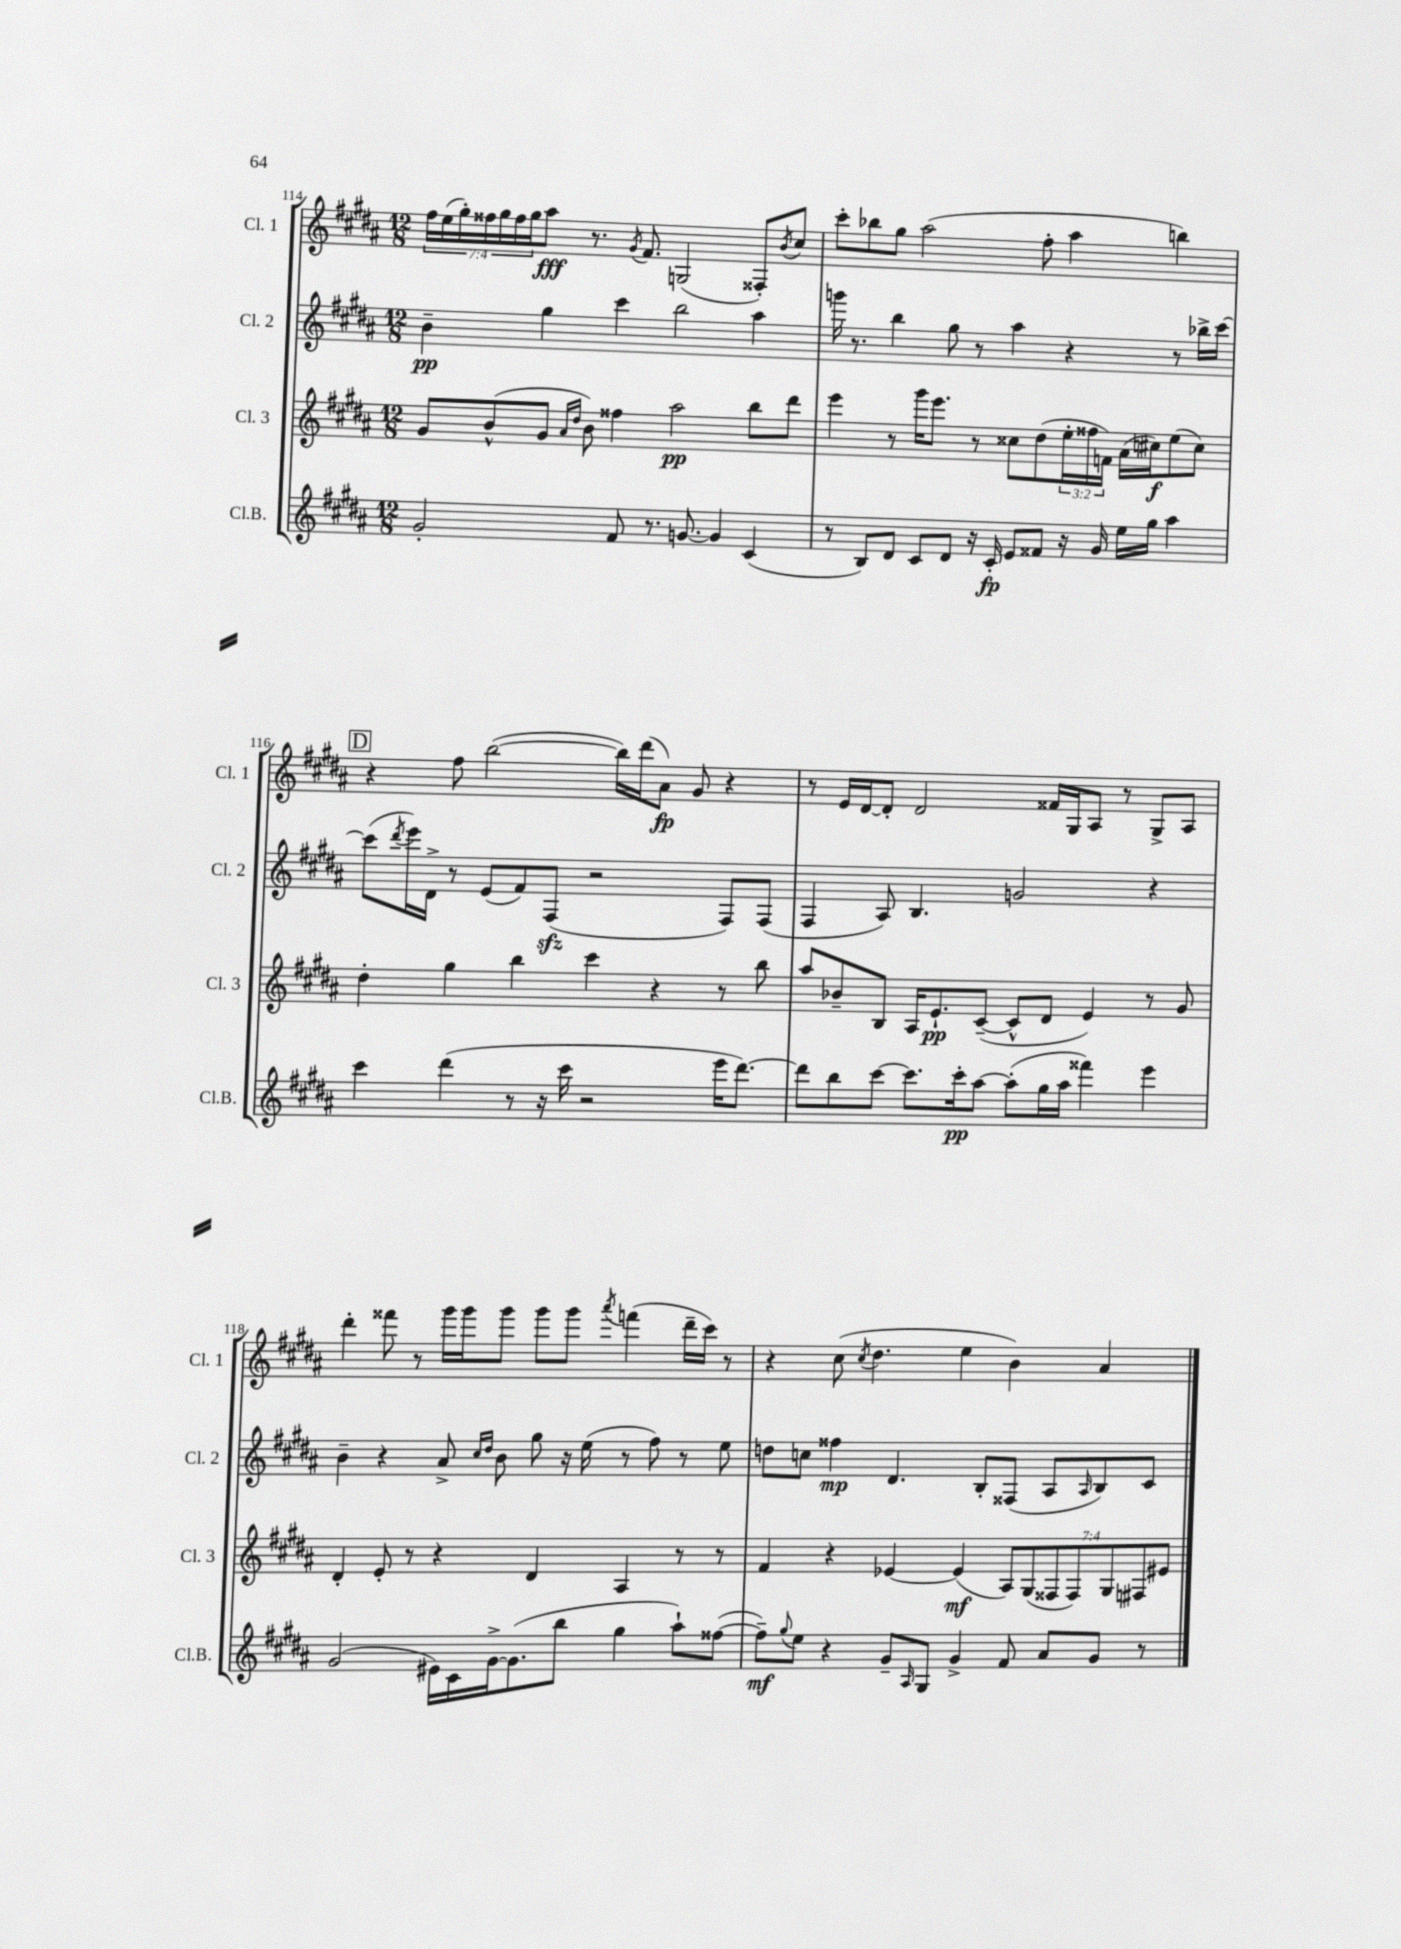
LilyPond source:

<<
\new StaffGroup <<
\new Staff = "s0" \with { instrumentName = "Cl. 1" shortInstrumentName = "Cl. 1" } {
    \clef treble \key b \major \numericTimeSignature \time 12/8 \override Staff.TupletNumber.text = #tuplet-number::calc-fraction-text
    \tuplet 7/4 { fis''16 e''16( gis''16-.) fisis''16 gis''16 fisis''16 gis''16 } ais''8\fff r8. \acciaccatura { gis'8 } fis'8. g2( fisis8-.) \acciaccatura { b'8 } cis''8 |
    cis'''8-. bes''8 gis''8 ais''2( fis''8-. ais''4 b''4) |
    \mark \markup { \box "D" } r4 fis''8 b''2~( b''16) dis'''16( ais'8\fp) gis'8 r4 |
    r8 e'16 dis'16~ dis'8-. dis'2 fisis'16 gis16 ais8 r8 gis8-> ais8 |
    dis'''4-. fisis'''8 r8 gis'''16 gis'''16 gis'''8 gis'''8 gis'''8 \acciaccatura { ais'''8 } f'''4( dis'''16-- cis'''16) r8 |
    r4 cis''8( \acciaccatura { cis''8 } dis''4. e''4 b'4) ais'4 \bar "|." |
}
\new Staff = "s1" \with { instrumentName = "Cl. 2" shortInstrumentName = "Cl. 2" } {
    \clef treble \key b \major \numericTimeSignature \time 12/8
    b'4--\pp gis''4 cis'''4 b''2 ais''4 |
    g'''16 r8. b''4 gis''8 r8 ais''4 r4 r8 bes''16-> cis'''16~ |
    \mark \markup { \box "D" } cis'''8( \acciaccatura { dis'''8 } e'''16) dis'16-> r8 e'8( fis'8) fis8\sfz( r2 fis8) fis8( |
    fis4 ais8) b4. g'2 r4 |
    b'4-- r4 ais'8-> \grace { cis''16 dis''16 } b'8 gis''8 r16 e''16( r8 fis''8) r8 e''8 |
    d''8 c''8 fisis''4\mp dis'4. b8-. fisis8( ais8 \grace { ais16 } b8) cis'8 \bar "|." |
}
\new Staff = "s2" \with { instrumentName = "Cl. 3" shortInstrumentName = "Cl. 3" } {
    \clef treble \key b \major \numericTimeSignature \time 12/8 \override Staff.TupletNumber.text = #tuplet-number::calc-fraction-text
    gis'8 b'8-^( gis'8 \grace { ais'16 dis''16 } b'8) fisis''4 ais''2\pp b''8 dis'''8 |
    e'''4 r8 gis'''16 e'''8. r8 cisis''8 dis''8( \tuplet 3/2 { e''16-. fisis''16 f'16) } ais'16( cis''16\f) e''8( cis''8) |
    \mark \markup { \box "D" } dis''4-. gis''4 b''4 cis'''4 r4 r8 b''8 |
    ais''8 bes'8-- b8 ais16 e'8.-!\pp cis'8~--( cis'8-^ dis'8 e'4) r8 gis'8 |
    dis'4-. e'8-. r8 r4 dis'4 ais4 r8 r8 |
    fis'4 r4 ees'4~ ees'4\mf( \tuplet 7/4 { ais8) gis8( fisis8 fisis8) gis8 fis8 eis'8 } \bar "|." |
}
\new Staff = "s3" \with { instrumentName = "Cl.B." shortInstrumentName = "Cl.B." } {
    \clef treble \key b \major \numericTimeSignature \time 12/8
    gis'2-. fis'8 r8. g'8.~ g'4 cis'4( |
    r8 b8) dis'8 cis'8 dis'8 r16 cis'16-.\fp e'8 fisis'8 r16 gis'16 e''16 gis''16 ais''4 |
    \mark \markup { \box "D" } cis'''4 dis'''4( r8 r16 cis'''16 r2 e'''16 dis'''8.~) |
    dis'''8 b''8 cis'''8~ cis'''8. cis'''16-.\pp ais''8~ ais''8-.( gis''16 ais''16 fisis'''4) e'''4 |
    gis'2( eis'16) cis'16 gis'16~-> gis'8.( b''8 gis''4 ais''8-!) fisis''8~( |
    fisis''8--\mf) \appoggiatura { gis''8 } e''8 r4 gis'8-- \grace { ais16 } gis8 gis'4-> fis'8 ais'8 gis'8 r8 \bar "|." |
}
>>
>>
\layout { \context { \Score currentBarNumber = #114 } }
